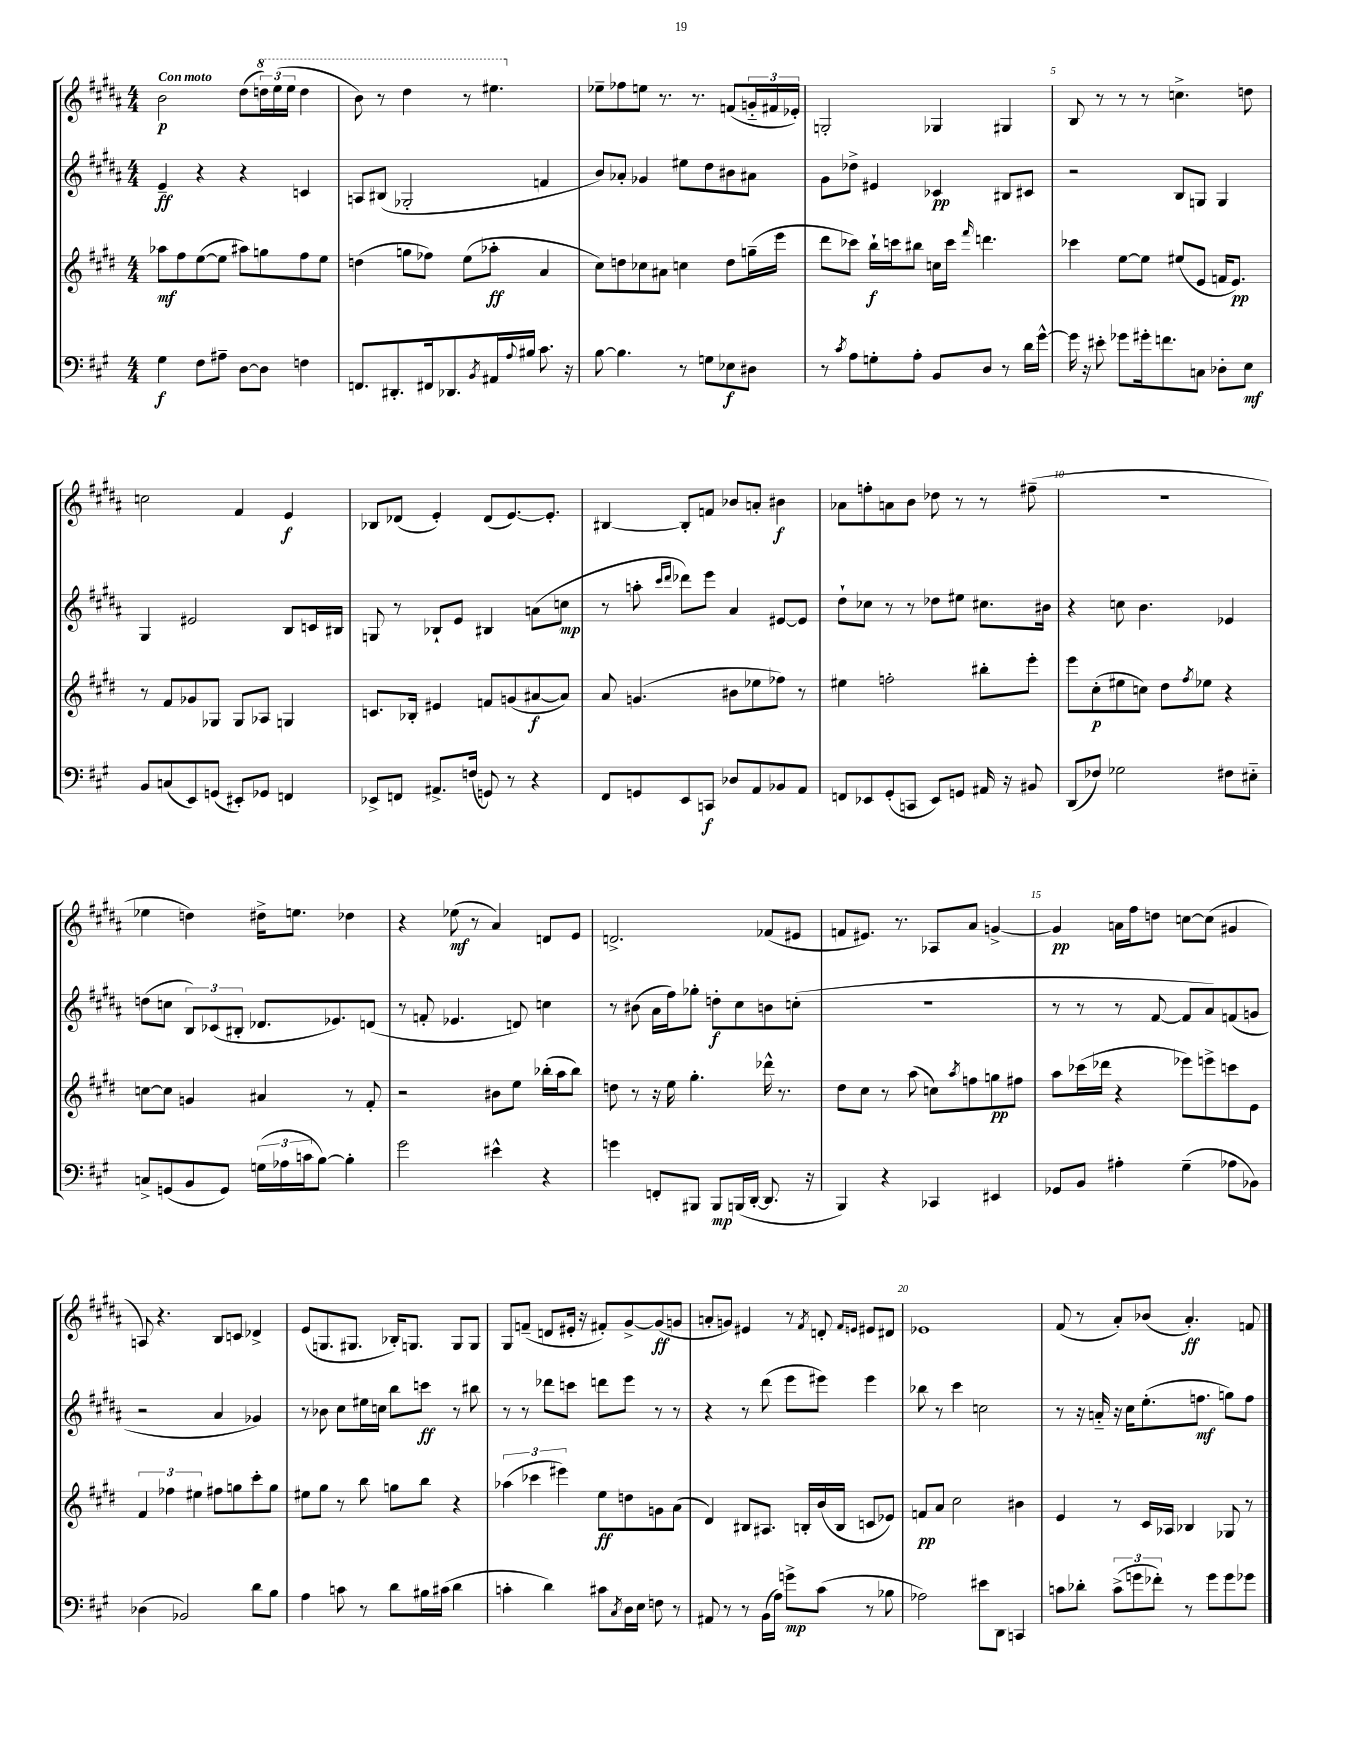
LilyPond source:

<<
\new StaffGroup <<
\new Staff = "s0" {
    \clef treble \key b \major \numericTimeSignature \time 4/4 \tempo "Con moto"
    b'2\p dis''8( \tuplet 3/2 { \ottava #1 d'''16) e'''16( e'''16 } d'''4 |
    b''8) r8 dis'''4 r8 eis'''4. \ottava #0 |
    ees''8-- fes''8 e''8 r8. r8. f'8( \tuplet 3/2 { g'16-_ fis'16 ees'16-.) } |
    g2-. ges4 gis4 |
    b8 r8 r8 r8 c''4.-> d''8 |
    c''2 fis'4 e'4\f |
    bes8 des'8( e'4-.) des'8( e'8.~) e'8.-. |
    bis4~ bis8-. f'8 bes'8 a'8-. bis'4\f |
    aes'8 f''8-. a'8 b'8 des''8 r8 r8 fis''8--( |
    R1 |
    ees''4 d''4) dis''16-> e''8. des''4 |
    r4 ees''8\mf( r8 ais'4) d'8 e'8 |
    d'2.-> fes'8( eis'8 |
    f'8 eis'8.) r8. aes8 ais'8 g'4~-> |
    g'4\pp a'16 fis''16 d''8 c''8~ c''8( gis'4 |
    a8) r4. b8 c'8 des'4-> |
    e'8( g8. gis8. bes16-.) g8. g8 g8 |
    gis8 f'8--( d'8 eis'16-. r16 fis'8-.) gis'8~-> gis'8\ff( g'8 |
    a'8-. g'8) eis'4 r8 \acciaccatura { fis'8 } d'8-. \grace { fis'16 e'16 } eis'8 dis'8 |
    ees'1 |
    fis'8( r8 ais'8-.) bes'8( ais'4.-.\ff) f'8 \bar "|." |
}
\new Staff = "s1" {
    \clef treble \key b \major \numericTimeSignature \time 4/4
    e'4--\ff r4 r4 c'4 |
    a8 bis8( ges2-. f'4 |
    b'8) aes'8-. ges'4 eis''8 dis''8 bis'8 ais'8 |
    gis'8 des''8-> eis'4 ces'4\pp bis8 cis'8 |
    r2 b8 g8 g4 |
    gis4 eis'2 b8 c'16 bis16 |
    g8 r8 bes8-! e'8 bis4 a'8( c''8\mp |
    r8 a''8-. \grace { cis'''16 dis'''16 } des'''8) e'''8 ais'4 eis'8~ eis'8 |
    dis''8-! ces''8 r8 r8 des''8 eis''8 cis''8. bis'16 |
    r4 c''8 b'4. ees'4 |
    d''8( c''8 \tuplet 3/2 { b8) ces'8( bis8-. } des'8. ees'8.) d'8( |
    r8 f'8-. ees'4. d'8) c''4 |
    r8 bis'8( ais'16 fis''16) ges''8-. d''8-.\f cis''8 b'8 c''8-.( |
    R1 |
    r8 r8 r8 fis'8~ fis'8 ais'8) f'8( g'8 |
    r2 ais'4 ges'4) |
    r8 bes'8 cis''8 eis''16 c''16 b''8 c'''8\ff r8 bis''8 |
    r8 r8 des'''8 c'''8 d'''8 e'''8 r8 r8 |
    r4 r8 dis'''8( e'''8 eis'''8) eis'''4 |
    bes''8 r8 cis'''4 c''2 |
    r8 r16 a'16-_ r16 cis''16 e''8.-.( f''8.\mf g''8) f''8 \bar "|." |
}
\new Staff = "s2" {
    \clef treble \key e \major \numericTimeSignature \time 4/4
    aes''8\mf fis''8 e''8~( e''8 ais''8) g''8 fis''8 e''8 |
    d''4( g''8 fes''8) e''8( aes''8-.\ff a'4 |
    cis''8) d''8 ces''8 ais'8 c''4 d''8 g''16--( e'''16 |
    dis'''8 ces'''8) b''16-!\f c'''16 bis''8 c''16 c'''16 \grace { fis'''16 } d'''4. |
    ces'''4 e''8~ e''8 eis''8( e'8 f'16 e'8.\pp) |
    r8 fis'8 ges'8 ges8 ges8 aes8 g4 |
    c'8. bes16-. eis'4 f'8 g'8( ais'8~\f ais'8) |
    a'8 g'4.( bis'8 ees''8 fes''8) r8 |
    eis''4 f''2-. bis''8-. e'''8-. |
    e'''8 cis''8-.\p( eis''8 c''8) dis''8 \acciaccatura { fis''8 } ees''8 r4 |
    c''8~ c''8 g'4 ais'4 r8 fis'8-. |
    r2 bis'8 e''8 bes''16-.( a''16 bes''8) |
    d''8 r8 r16 e''16 gis''4.-. des'''16-^ r8. |
    dis''8 cis''8 r8 a''8( c''8) \acciaccatura { a''8 } f''8 g''8\pp fis''8 |
    a''8 ces'''16( des'''16 r4 ees'''8) e'''8-> c'''8 e'8 |
    \tuplet 3/2 { fis'4 fes''4 eis''4 } fis''8 g''8 cis'''8-. g''8 |
    eis''8 gis''8 r8 b''8 g''8 b''8 r4 |
    \tuplet 3/2 { aes''4( ces'''4 eis'''4) } e''8\ff d''8 g'8 a'8( |
    dis'4) bis8 ais8. b16-. b'16( b16 c'8 ees'8) |
    f'8\pp a'8 cis''2 bis'4 |
    e'4 r8 cis'16 aes16 bes4 ges8 r8 \bar "|." |
}
\new Staff = "s3" {
    \clef bass \key a \major \numericTimeSignature \time 4/4
    gis4\f fis8 ais8-- d8~ d8 f4 |
    f,8. dis,8.-. fis,16 des,8. \acciaccatura { b,8 } ais,16 \appoggiatura { a8 } bis16 cis'8. r16 |
    b8~ b4. r8 g8 ees8\f dis8 |
    r8 \acciaccatura { cis'8 } a8 g8-. a8-. b,8 d8 r8 d'16 gis'16~-^ |
    gis'16 r16 eis'8-. ges'8 gis'16-. f'8. c8 des8-. e8\mf |
    b,8 c8( e,8) g,8( eis,8-.) ges,8 f,4 |
    ees,8-> f,8 ais,8.-> f16( g,8) r8 r4 |
    fis,8 g,8 e,8 c,8\f des8 a,8 bes,8 a,8 |
    f,8 ees,8 gis,8-.( c,8 ees,8) g,8 ais,16 r16 bis,8 |
    d,8( fes8) ges2 fis8 eis8-_ |
    c8-> g,8( b,8 g,8) \tuplet 3/2 { g16( aes16 c'16 } b8~) b4-. |
    gis'2 eis'4-^ r4 |
    g'4 f,8-. bis,,8 bis,,8\mp b,,16( d,16~-. d,8. r16 |
    b,,4) r4 ces,4 eis,4 |
    ges,8 b,8 ais4-. gis4--( aes8 bes,8) |
    des4( bes,2) d'8 b8 |
    a4 c'8 r8 d'8 bis16 cis'16( d'4 |
    c'4-. d'4) cis'8 \acciaccatura { cis8 } d16 e16 f8 r8 |
    ais,8 r8 r8 b,16( a16) g'8->\mp cis'8( r8 bes8 |
    aes2) eis'8 d,8 c,4 |
    c'8 des'8-. \tuplet 3/2 { c'8->( g'8 fes'8-.) } r8 g'8 g'8 ges'8 \bar "|." |
}
>>
>>
\layout { \context { \Score \override BarNumber.break-visibility = ##(#f #t #t) barNumberVisibility = #(every-nth-bar-number-visible 5) } }
